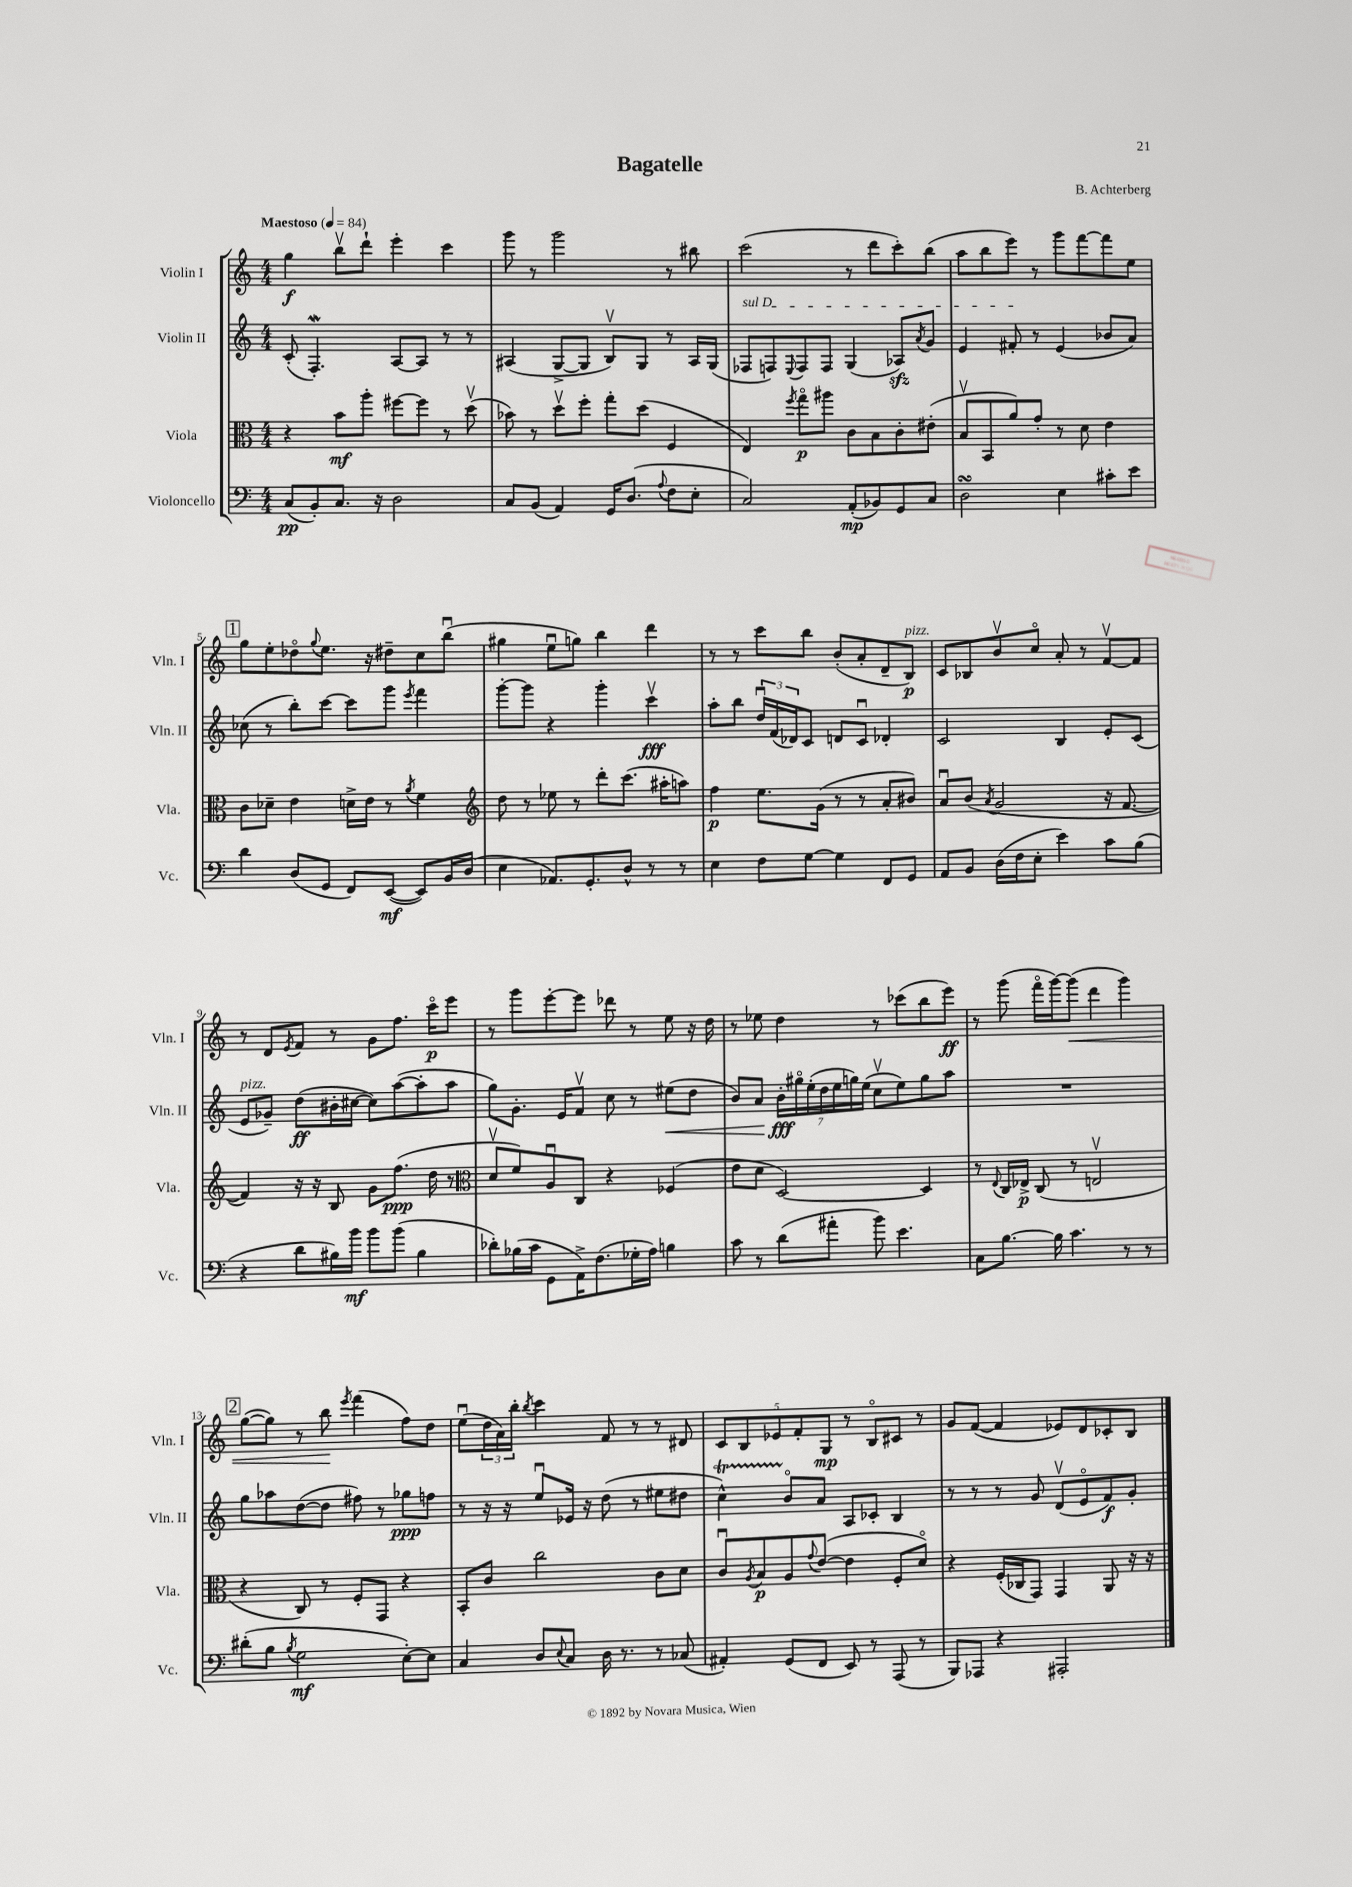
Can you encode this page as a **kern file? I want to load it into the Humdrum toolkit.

**kern	**dynam	**kern	**dynam	**kern	**dynam	**kern	**dynam
*part4	*part4	*part3	*part3	*part2	*part2	*part1	*part1
*staff4	*staff4	*staff3	*staff3	*staff2	*staff2	*staff1	*staff1
*I"Violoncello	*	*I"Viola	*	*I"Violin II	*	*I"Violin I	*
*I'Vc.	*	*I'Vla.	*	*I'Vln. II	*	*I'Vln. I	*
*clefF4	*	*clefC3	*	*clefG2	*	*clefG2	*
*k[]	*	*k[]	*	*k[]	*	*k[]	*
*M4/4	*	*M4/4	*	*M4/4	*	*M4/4	*
*MM84	*	*MM84	*	*MM84	*	*MM84	*
=1	=1	=1	=1	=1	=1	=1	=1
!	!	!	!	!	!	!LO:TX:a:B:t=Maestoso	!
(8C/L	pp	4r	.	(8c'/	.	4gg\	f
8BB'/)	.	.	.	4.Fw'/)	.	.	.
8.C/J	.	8b\L	mf	.	.	8bbv\L	.
.	.	8aa'\J	.	.	.	8ddd`\J	.
16r	.	.	.	.	.	.	.
2D\	.	[8ff#X\L	.	[8A/L	.	4eee'\	.
.	.	8ff#\J]	.	8A/J]	.	.	.
.	.	8r	.	8r	.	4ccc\	.
.	.	(8ddv\	.	8r	.	.	.
=2	=2	=2	=2	=2	=2	=2	=2
8C/L	.	8b-X\)	.	(4A#X/	.	8ggg\	.
(8BB/J	.	8r	.	.	.	8r	.
4AA/)	.	8ddv\L	.	[8G^/L	.	2ggg\	.
.	.	8ff'\J	.	8G/J]	.	.	.
16GG/KL	.	8gg'\L	.	8Bv/L)	.	.	.
(8.D/J	.	.	.	.	.	.	.
.	.	(8dd\J	.	8G/J	.	.	.
8qqA/	.	.	.	.	.	.	.
8F\L	.	4F/	.	8r	.	8r	.
8E'\J	.	.	.	16A#/LL	.	8bb#X\	.
.	.	.	.	(16G/JJ	.	.	.
=3	=3	=3	=3	=3	=3	=3	=3
!	!	!	!	!LO:TX:a:i:t=sul D	!	!	!
2C/)	.	4E/)	.	8F-X/L	.	(2ccc\	.
.	.	.	.	8Fn/)	.	.	.
.	.	8qff/	.	8qqE/	.	.	.
.	.	8gg\L	p	8F/	.	.	.
.	.	8aa#X\J	.	8F/J	.	.	.
(8AA'/L	mp	8c\L	.	(4G/	.	8r	.
8BB-X/)	.	8B\	.	.	.	8ddd\L	.
8GG/	.	8c'\	.	8A-Xzz/L)	.	8ccc'\)	.
.	.	.	.	8qa/	.	.	.
8C/J	.	(8e#X'\J	.	8g/J	.	(8bb\J	.
=4	=4	=4	=4	=4	=4	=4	=4
2DsSSS\	.	8Bv/L	.	4e/	.	8aa\L	.
.	.	8BB/	.	.	.	8bb\	.
.	.	8a/)	.	8f#X'/	.	8eee\J)	.
.	.	8g'/J	.	8r	.	8r	.
4E\	.	8r	.	(4e/	.	8ggg\L	.
.	.	8d\	.	.	.	[8fff\	.
8c#X'\L	.	4e\	.	8b-X/L	.	8fff\]	.
8e\J	.	.	.	8a/J)	.	8ee\J	.
!!LO:LB:g=z
!!LO:REH:place=s1:t=1
=5	=5	=5	=5	=5	=5	=5	=5
4d\	.	8c\L	.	(8cc-X\	.	8gg\L	.
.	.	8d-X~\J	.	8r	.	8ee'\	.
(8D/L	.	4e\	.	8bb'\L)	.	8dd-X\	.
.	.	.	.	.	.	8qqgg/	.
8GG/J	.	.	.	[8ccc\J	.	8.ee\J	.
8FF/L)	.	16dn^\LL	.	8ccc\L]	.	.	.
.	.	16e\JJ	.	.	.	16r	.
([8EE/J	mf	8r	.	8ggg\J	.	8dd#X~\L	.
.	.	8qa/	.	8qeee/	.	.	.
8EE/L])	.	4f\	.	4fff\	.	8cc\	.
16BB/L	.	.	.	.	.	(8bbu\J	.
(16D/JJ	.	.	.	.	.	.	.
=6	=6	=6	=6	=6	=6	=6	=6
*	*	*clefG2	*	*	*	*	*
4E\	.	8dd\	.	[8ggg'\L	.	4gg#X\	.
.	.	8r	.	8ggg\J]	.	.	.
8.AA-X/L)	.	8ee-X\	.	4r	.	8eeu\L	.
.	.	8r	.	.	.	8ggn\J)	.
8.GG'/	.	.	.	.	.	.	.
.	.	8ddd'\L	.	4ggg'\	.	4bb\	.
8D^^/J	.	(8.ccc\J	.	.	.	.	.
8r	.	.	.	4cccv\	fff	4ddd\	.
.	.	16aa#X'\KL	.	.	.	.	.
8r	.	8aan\J)	.	.	.	.	.
=7	=7	=7	=7	=7	=7	=7	=7
4E\	.	4ff\	p	8aa'\L	.	8r	.
.	.	.	.	8bb\J	.	8r	.
8F\L	.	8.ee\L	.	24ddu/LL	.	8ccc\L	.
.	.	.	.	(24f/	.	.	.
.	.	.	.	24d-X/J)	.	.	.
[8G\J	.	.	.	8c/J	.	8bb\J	.
.	.	(16g\Jk	.	.	.	.	.
4G\]	.	8r	.	8dn/L	.	(8b'/L	.
.	.	8r	.	8cu/J	.	8a'/	.
8FF/L	.	8a'/L	.	4d-X'/	.	8d~/	.
!	!	!	!	!	!	!LO:TX:a:i:t=pizz.	!
8GG/J	.	8b#X/J)	.	.	.	8B/J)	p
=8	=8	=8	=8	=8	=8	=8	=8
8AA/L	.	8au/L	.	2c/	.	8c/L	.
8BB/J	.	(8b/J	.	.	.	8B-X/	.
.	.	8qa/	.	.	.	.	.
(16D\LL	.	2g/	.	.	.	8bv/	.
16F\J	.	.	.	.	.	.	.
8E'\J	.	.	.	.	.	8cc/J	.
4e\)	.	.	.	4B/	.	8a'/	.
.	.	.	.	.	.	8r	.
8c\L	.	16r	.	8e'/L	.	[8fv/L	.
.	.	[8.f/	.	.	.	.	.
(8B\J	.	.	.	(8c/J	.	8f/J]	.
!!LO:LB:g=z
=9	=9	=9	=9	=9	=9	=9	=9
!	!	!	!	!LO:TX:a:i:t=pizz.	!	!	!
4r	.	4f/])	.	8e/L	.	8r	.
.	.	.	.	8g-X~/J)	.	8d/L	.
.	.	.	.	.	.	8qe/	.
8d\L	.	16r	.	(8dd\L	ff	8f/J	.
.	.	16r	.	.	.	.	.
16B#X\L)	.	8B/	.	16b#X'\L	.	8r	.
16b\JJ	mf	.	.	[16cc#X\JJ	.	.	.
8b\L	.	8g\L	.	8cc#\L])	.	8g\L	.
(8b\J	.	(8.ff\J	ppp	([8aa\	.	8.ff\J	.
4B#\	.	.	.	8aa'\]	.	.	.
.	.	16dd\	.	.	.	16ccc\KL	p
.	.	8r	.	8aa\J	.	8eee\J	.
=10	=10	=10	=10	=10	=10	=10	=10
*	*	*clefC3	*	*	*	*	*
8d-X'\L)	.	8dv/L	.	8gg\L)	.	8r	.
(16B-X\L	.	8f/)	.	8.g'\J	.	8ggg\L	.
16c\JJ	.	.	.	.	.	.	.
8GG\L	.	8Au/	.	.	.	[8eee'\	.
.	.	.	.	16e/KL	.	.	.
16AA^\K)	.	8C/J	.	8fv/J	.	8eee\J]	.
(8.F\	.	.	.	.	.	.	.
.	.	4r	.	8cc\	.	8ddd-X\	.
16G-X'\L	.	.	.	8r	.	8r	.
16A\JJ)	.	.	.	.	.	.	.
!	!	!	!	!	!LO:HP:b	!	!
4Bn\	.	(4F-X/	.	(8ee#X\L	<	8ee\	.
.	.	.	.	8dd\J	.	16r	.
.	.	.	.	.	.	16dd\	.
=11	=11	=11	=11	=11	=11	=11	=11
8c\	.	8e\L	.	8b/L)	.	8r	.
8r	.	8d\J	.	8a/J	.	8ee-X\	.
(8d\L	.	[2D/)	.	28b'\LL	fff	4dd\	.
.	.	.	.	28gg#X\	[	.	.
.	.	.	.	(28ee'\	.	.	.
.	.	.	.	28dd\	.	.	.
8a#X'\J	.	.	.	.	.	.	.
.	.	.	.	28ee\	.	.	.
.	.	.	.	28ggn\)	.	.	.
.	.	.	.	(28ee\JJ	.	.	.
8b\)	.	.	.	8ccv\L	.	8r	.
4.e\	.	.	.	8ee\)	.	(8ccc-X\L	.
.	.	4D/]	.	8gg\	.	8bb\	.
.	.	.	.	8aa\J	.	8eee\J)	ff
=12	=12	=12	=12	=12	=12	=12	=12
8C\L	.	8r	.	1r	.	8r	.
.	.	8qqE/	.	.	.	.	.
[8.B\J	.	16C/LL	.	.	.	(8ggg\	.
.	.	16E-X^/JJ	p	.	.	.	.
.	.	(8C/	.	.	.	16fff\LL	.
16B\]	.	.	.	.	.	[16ggg\J)	.
!	!	!	!	!	!	!	!LO:HP:b
4.c\	.	8r	.	.	.	(8ggg\J]	<
.	.	2Env/	.	.	.	4ddd\	.
8r	.	.	.	.	.	4ggg\)	.
8r	.	.	.	.	.	.	.
!!LO:LB:g=z
!!LO:REH:place=s1:t=2
=13	=13	=13	=13	=13	=13	=13	=13
(8d#X'\L	.	4r	.	8gg\L	.	([8gg\L	.
8B\J	.	.	.	8aa-X\	.	8gg\J])	.
8qB/	.	.	.	.	.	.	.
2G\	mf	8C/)	.	([8dd\	.	8r	.
.	.	8r	.	8dd\J]	.	8bb\	.
.	.	.	.	.	.	8qeee/	.
.	.	8F'/L	.	8ff#X\)	.	(4fff\	[
.	.	8GG/J	.	8r	.	.	.
[8E'\L)	.	4r	.	8gg-X\L	ppp	8ff\L)	.
8E\J]	.	.	.	8ffn\J	.	8dd\J	.
=14	=14	=14	=14	=14	=14	=14	=14
4C/	.	8BB'/L	.	8r	.	(8eeu\L	.
.	.	8c/J	.	16r	.	24dd\L	.
.	.	.	.	.	.	24a\)	.
.	.	.	.	16r	.	.	.
.	.	.	.	.	.	24bb'\JJ	.
.	.	.	.	.	.	8qbb/	.
8D/L	.	2cc\	.	8eeu/L	.	4ccc\	.
8qqE/	.	.	.	.	.	.	.
8C/J	.	.	.	16e-X/Jk	.	.	.
.	.	.	.	16r	.	.	.
16D\	.	.	.	(8dd\	.	8f/	.
8.r	.	.	.	.	.	.	.
.	.	.	.	8r	.	8r	.
8r	.	8c\L	.	8ee#X\L	.	8r	.
(8C-X/	.	8d\J	.	8dd#X\J	.	8d#X/	.
=15	=15	=15	=15	=15	=15	=15	=15
4AA#X'/)	.	8cu/L	.	4ccT^^\)	.	10c/L	.
.	.	.	.	.	.	10B/	.
.	.	8qA/	.	.	.	.	.
.	.	8B/	p	.	.	.	.
.	.	.	.	.	.	10e-X/	.
(8GG/L	.	8A/	.	8b/L	.	.	.
.	.	.	.	.	.	10f'/	.
.	.	8qqg/	.	.	.	.	.
8FF/J	.	([8e/J	.	8a/J	.	.	.
.	.	.	.	.	.	10G/J	mp
8EE/)	.	4e\]	.	8A/L	.	8r	.
8r	.	.	.	8c-X'/J	.	8B/L	.
(8AAA/	.	8F'/L	.	4B/	.	8c#X/J	.
8r	.	8d/J)	.	.	.	8r	.
=16	=16	=16	=16	=16	=16	=16	=16
8BBB/L)	.	4r	.	8r	.	8g/L	.
8AAA-X/J	.	.	.	8r	.	([8f/J	.
4r	.	(16F'/LL	.	8r	.	4f/]	.
.	.	16C-X/J	.	.	.	.	.
.	.	8GG/J)	.	8g/	.	.	.
2AAA#X'/	.	4GG/	.	(8dv/L	.	8e-X/L)	.
.	.	.	.	8e/	.	8d/	.
.	.	8AA/	.	8f/)	f	8c-X'/	.
.	.	16r	.	8g'/J	.	8B/J	.
.	.	16r	.	.	.	.	.
==	==	==	==	==	==	==	==
*-	*-	*-	*-	*-	*-	*-	*-
